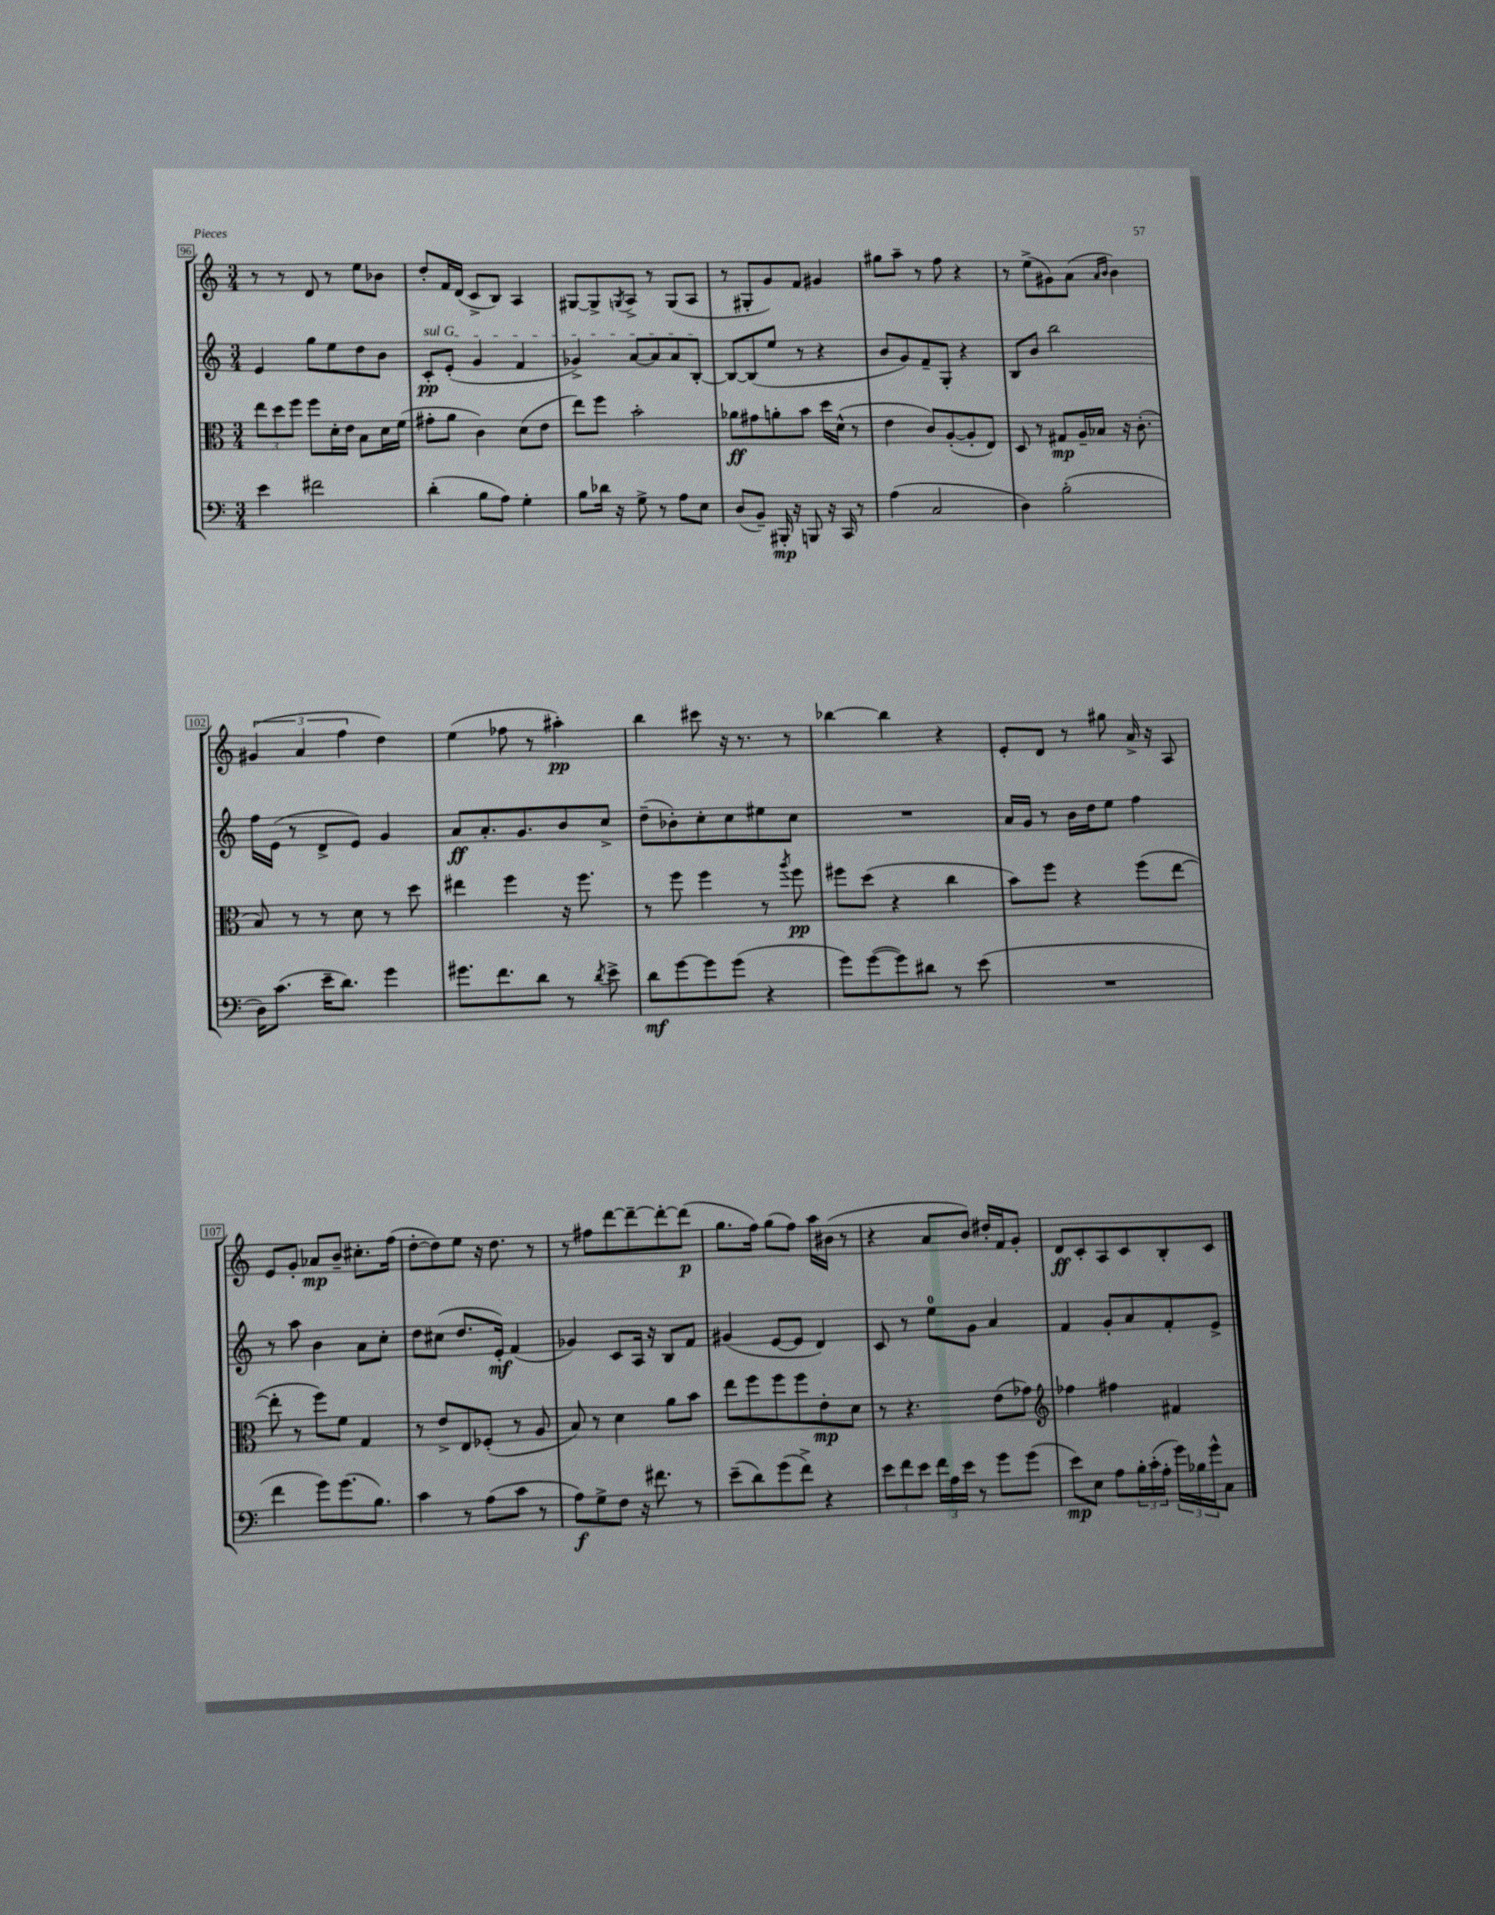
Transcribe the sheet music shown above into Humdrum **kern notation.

**kern	**kern	**kern	**kern
*staff4	*staff3	*staff2	*staff1
*clefF4	*clefC3	*clefG2	*clefG2
*k[]	*k[]	*k[]	*k[]
*M3/4	*M3/4	*M3/4	*M3/4
4e	12ee	4e	8r
.	12dd	.	.
.	.	.	8r
.	12ff	.	.
2f#	8ff	8gg	8d
.	16d'	8ee	8r
.	16e	.	.
.	8B	8dd	8ee
.	16d	8b	8b-
.	(16f	.	.
=	=	=	=
(4d'	8g#'	8c'	8dd'
.	8a	(8e'	16f
.	.	.	(16d
8B	4c)	4g	8c^
8A)	.	.	8B)
4G'	(8d	4f	4A
.	8e	.	.
=	=	=	=
8B	8ee)	4g-^)	[8G#
16d-	8ff	.	8G#^]
16r	.	.	.
.	.	.	8qG
8G^	2b'	[8a	8A^
8r	.	8a]	8r
8A	.	8a	(8G
8E	.	[8B'	8A
=	=	=	=
(8D	8a-	8B_	8r
8BB~)	8g#	(8B]	8G#'
16BBB#'	8a'	8ee	8g)
16r	.	.	.
8BBB	8b	8r	8f
16r	16dd	4r	4g#
16CC	(16d^^	.	.
8r	8r	.	.
=	=	=	=
(4A	4e	8b	8gg#
.	.	8g)	8aa~
2C	8c)	8f~	8r
.	([8A'	8G'	8ff
.	8A']	4r	4r
.	8E)	.	.
=	=	=	=
4D)	8D	8B	8r
.	8r	8b	(8ee^
(2B'	8G#	2bb	8g#)
.	16A~	.	(8a
.	16B-	.	.
.	.	.	16qqa
.	.	.	16qqb
.	16r	.	4b)
.	(8.c'	.	.
=	=	=	=
16D)	8B)	16ff	(6g#
(8.c	.	(16e	.
.	8r	8r	.
.	.	.	6a
16e~	8r	8d^	.
8.d)	.	.	.
.	.	.	6ff
.	8d	8e)	.
4g	8r	4g	4dd)
.	8dd	.	.
=	=	=	=
8.g#	4ee#	8a	(4ee
.	.	8.a'	.
8.f	.	.	.
.	4ff	.	8ff-
.	.	8.g	.
8d	.	.	8r
8r	16r	8b	4aa#')
.	8.ff	.	.
8qd	.	.	.
8e^	.	8cc^	.
=	=	=	=
8d	8r	(8dd~	4bb
[8g	8ff	8b-')	.
8g]	4ff	8cc'	8ccc#
(8g	.	8cc	16r
.	.	.	8.r
4r	8r	8ee#	.
.	8qaa	.	.
.	8ff	8cc	8r
=	=	=	=
8g)	8ff#	2.r	[4bb-
([8g	(8dd	.	.
8g])	4r	.	4bb-]
8d#	.	.	.
8r	4cc	.	4r
(8e	.	.	.
=	=	=	=
2.r	8b)	16a	8e'
.	.	16g	.
.	8ff	8r	8d
.	4r	16b	8r
.	.	16dd	.
.	.	8ee	8gg#
.	(8ff	4ff	16a^
.	.	.	16r
.	[8ee	.	8A
=	=	=	=
4f	8ee']	8r	8e
.	8r	8aa	8g'
8g)	8ff)	4b	8a-
(8.g	8f	.	8b~
.	4G	8a	8.cc#'
8.B)	.	.	.
.	.	8cc'	.
.	.	.	(16ff
=	=	=	=
4c	8r	8dd	[8dd'
.	8e^	(8cc#	8dd])
8r	8E	8.dd	8ee
(8A	(8F-'	.	16r
.	.	16e')	8.dd
8c	8r	(4f	.
8r	8A	.	8r
=	=	=	=
8A)	8B)	4g-)	8r
8G^	8r	.	8ff#
8F	4d	8c	[8ddd
16r	.	16A	8ddd~_
8.f#	.	16r	.
.	8a	8B	8ddd'_
8r	8b	8f	(8ddd]
=	=	=	=
(8e~	8ee	(4g#	8.gg
8d)	8ff	.	.
.	.	.	16ff)
(8g	8ff	[8e	(8gg
8f^)	8ff	8e]	8ff)
4r	8e'	4d)	16aa
.	.	.	(16b#
.	8d	.	8r
=	=	=	=
12e	8r	8c	4r
12f	.	.	.
.	4.r	8r	.
12e	.	.	.
24f	.	8ee	8a
24A	.	.	.
24e	.	.	.
8r	.	8g	8b)
8g	(8e	4a	16dd#'
.	.	.	16f
(8g	8g-)	.	8g'
=	=	=	=
*	*clefG2	*	*
8e)	4ff-	4f	8d
8E	.	.	8c'
8A	4ff#	8g'	8A
24B'	.	8a	8c
(24c'	.	.	.
24A'	.	.	.
24g)	4f#	8f'	8B'
24B-	.	.	.
24g^^	.	.	.
8C	.	8e^	8c
==	==	==	==
*-	*-	*-	*-
